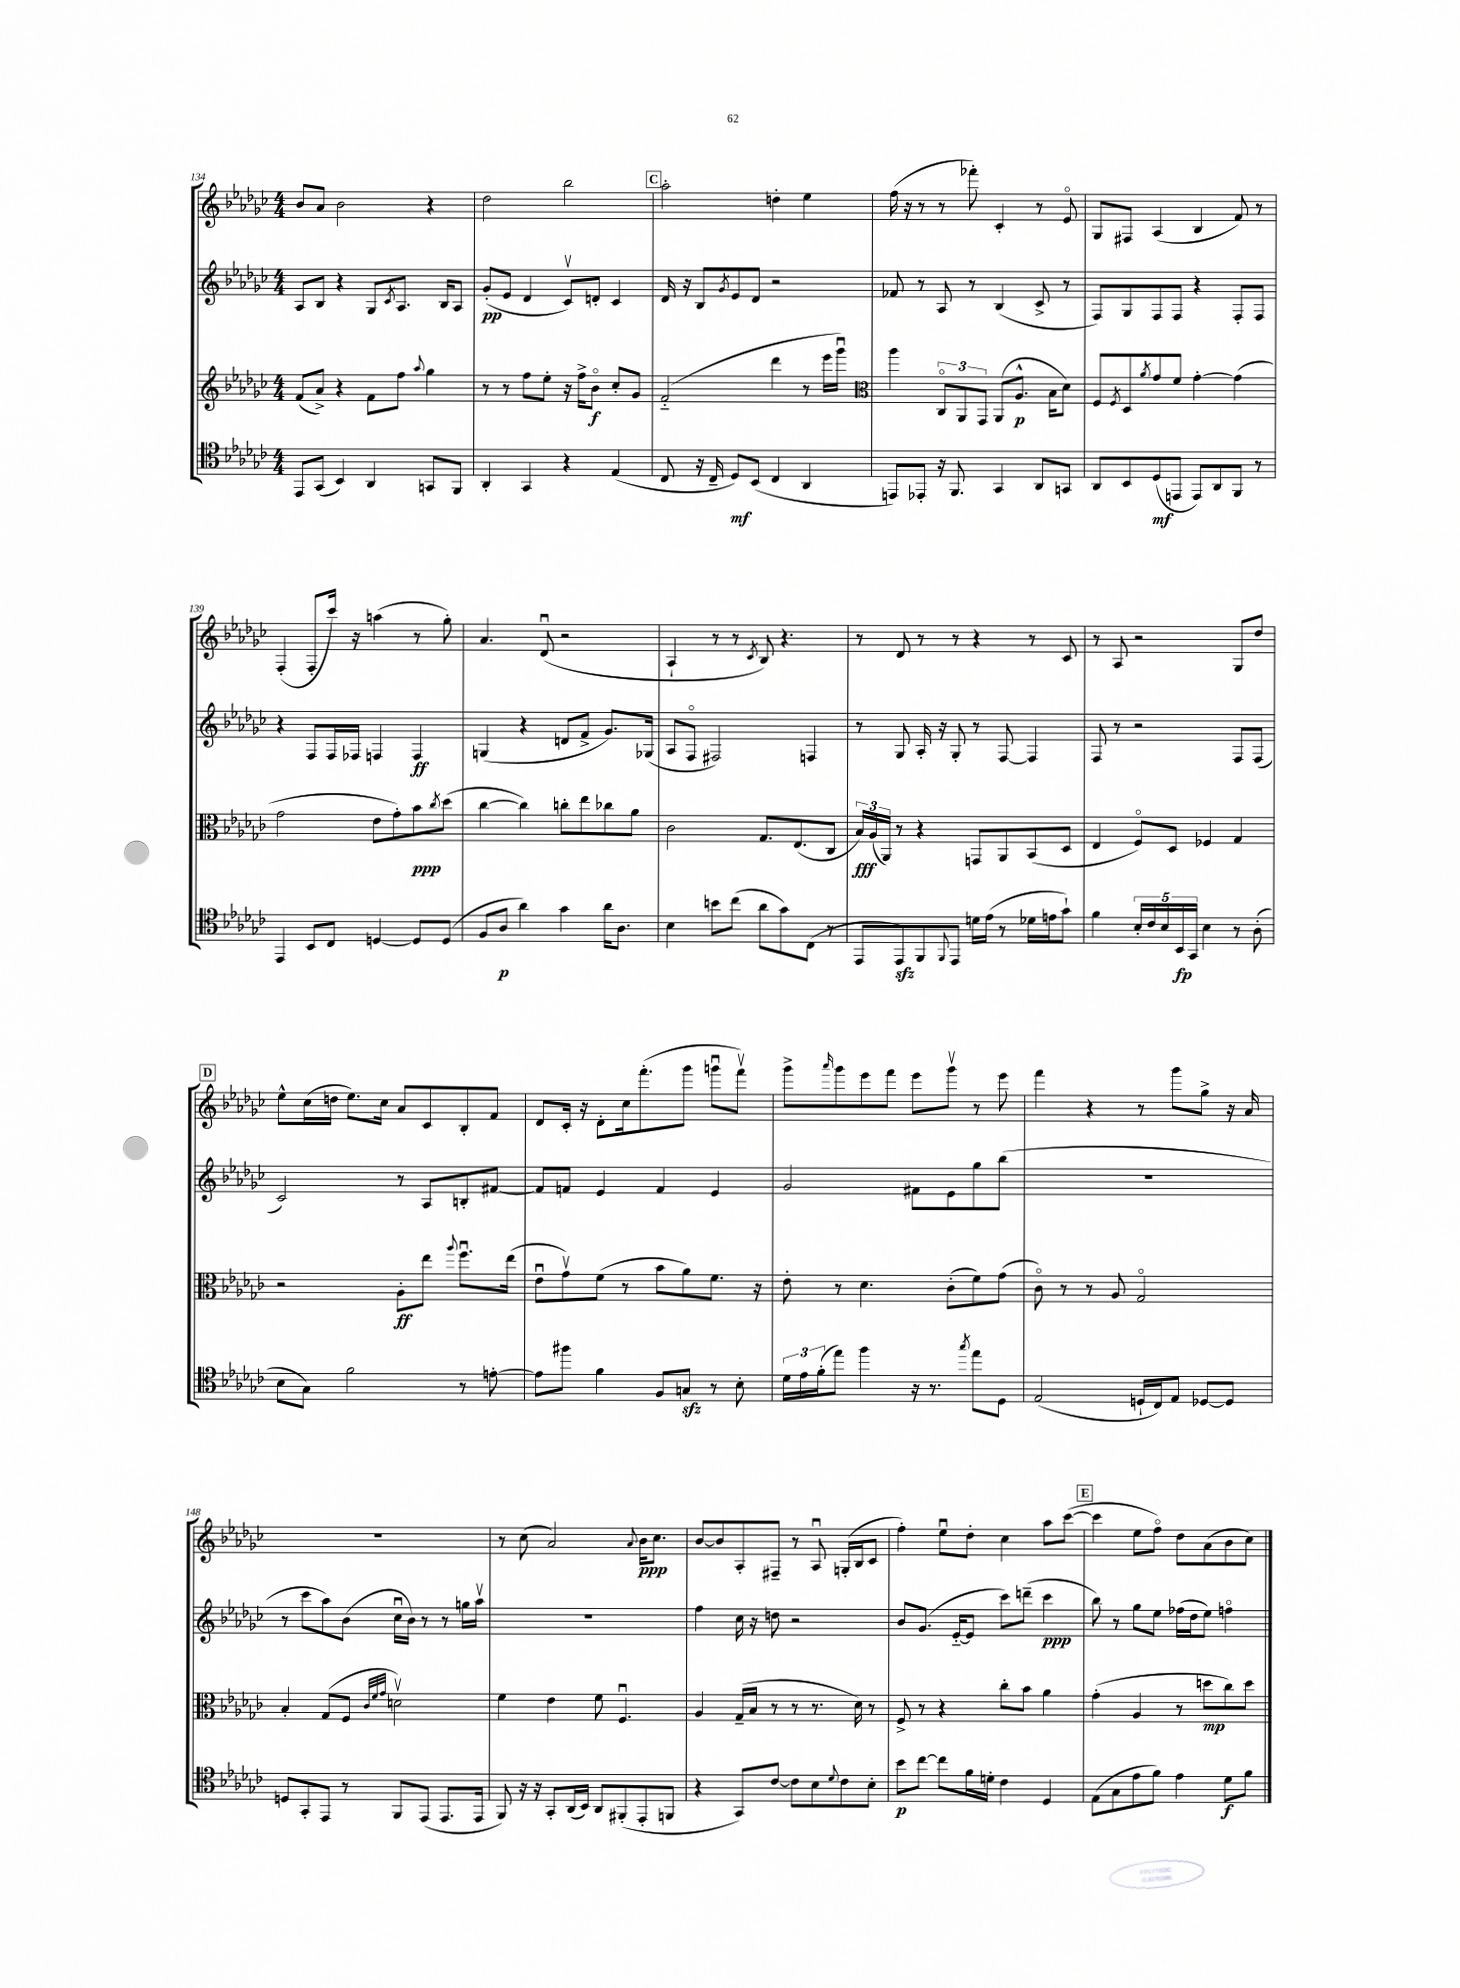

**kern	**dynam	**kern	**dynam	**kern	**dynam	**kern	**dynam
*part4	*part4	*part3	*part3	*part2	*part2	*part1	*part1
*staff4	*staff4	*staff3	*staff3	*staff2	*staff2	*staff1	*staff1
*clefC4	*	*clefG2	*	*clefG2	*	*clefG2	*
*k[b-e-a-d-g-c-]	*	*k[b-e-a-d-g-c-]	*	*k[b-e-a-d-g-c-]	*	*k[b-e-a-d-g-c-]	*
*M4/4	*	*M4/4	*	*M4/4	*	*M4/4	*
=134	=134	=134	=134	=134	=134	=134	=134
8EE-/L	.	(8f/L	.	8A-/L	.	8b-/L	.
(8GG-/J	.	8a-^/J)	.	8B-/J	.	8a-/J	.
4BB-/)	.	4r	.	4r	.	2b-\	.
4AA-/	.	8f\L	.	8G-/L	.	.	.
.	.	.	.	8qc-/	.	.	.
.	.	8ff\J	.	8.A-/J	.	.	.
.	.	8qqaa-/	.	.	.	.	.
8GGn/L	.	4gg-\	.	.	.	4r	.
.	.	.	.	16B-/KL	.	.	.
8FF/J	.	.	.	8A-/J	.	.	.
=135	=135	=135	=135	=135	=135	=135	=135
4AA-'/	.	8r	.	(8g-'/L	pp	2dd-\	.
.	.	8r	.	8e-/J	.	.	.
4GG-/	.	8ff\L	.	4d-/	.	.	.
.	.	8ee-'\J	.	.	.	.	.
4r	.	16r	.	8c-v/L)	.	2bb-\	.
.	.	16ff^\KL	.	.	.	.	.
.	.	8b-\J	f	8dn'/J	.	.	.
(4E-/	.	8cc-'/L	.	4c-/	.	.	.
.	.	8g-/J	.	.	.	.	.
!!LO:REH:place=s1:t=C
=136	=136	=136	=136	=136	=136	=136	=136
8C-/	.	(2f/	.	16d-/	.	2aa-'\	.
.	.	.	.	16r	.	.	.
16r	.	.	.	8B-/L	.	.	.
16C-~/	.	.	.	.	.	.	.
.	.	.	.	8qg-/	.	.	.
8D-/L)	mf	.	.	8e-/	.	.	.
(8BB-/J	.	.	.	8d-/J	.	.	.
4C-/	.	4ddd-\	.	2r	.	4ddn'\	.
4AA-/	.	8r	.	.	.	4ee-\	.
.	.	16eee-\LL	.	.	.	.	.
.	.	16ggg-u\JJ)	.	.	.	.	.
=137	=137	=137	=137	=137	=137	=137	=137
*	*	*clefC3	*	*	*	*	*
8EEn/L)	.	4aa-\	.	8f-X/	.	(16ff\	.
.	.	.	.	.	.	16r	.
8EE-X'/J	.	.	.	8r	.	8r	.
16r	.	12C-/L	.	8A-/	.	8r	.
8.FF/	.	.	.	.	.	.	.
.	.	12AA-/	.	.	.	.	.
.	.	.	.	8r	.	8fff-X'\)	.
.	.	12GG-/J	.	.	.	.	.
4GG-/	.	(8AA-/L	.	(4B-/	.	4c-'/	.
.	.	8.A-^^/J	p	.	.	.	.
8AA-/L	.	.	.	8c-^/	.	8r	.
.	.	16B-\KL	.	.	.	.	.
8GGn/J	.	8d-\J)	.	8r	.	8e-/	.
=138	=138	=138	=138	=138	=138	=138	=138
8AA-/L	.	8F/L	.	8F/L)	.	8G-/L	.
.	.	8qF/	.	.	.	.	.
8BB-/	.	8D-/	.	8G-/	.	8F#X/J	.
.	.	8qa-/	.	.	.	.	.
(8D-/	mf	8g-/	.	8F/	.	(4A-/	.
8EEn/J	.	8f/J	.	8F/J	.	.	.
8EE/L)	.	[4g-'\	.	4r	.	4B-/	.
8AA-/	.	.	.	.	.	.	.
8FF/J	.	(4g-\]	.	8F'/L	.	8f/)	.
8r	.	.	.	8F/J	.	8r	.
!!LO:LB:g=z
=139	=139	=139	=139	=139	=139	=139	=139
4EE-/	.	2g-\	.	4r	.	(4F'/	.
8BB-/L	.	.	.	8F/L	.	8F'/L	.
8C-/J	.	.	.	16F/L	.	16ccc-/Jk)	.
.	.	.	.	16F-X/JJ	.	16r	.
[4Dn/	.	8e-\L	.	4Fn/	.	(4aan\	.
.	.	8g-'\)	.	.	.	.	.
8D/L]	.	8b-\	ppp	4F/	ff	8r	.
.	.	8qcc-/	.	.	.	.	.
(8D/J	.	(8dd-\J	.	.	.	8gg-'\)	.
=140	=140	=140	=140	=140	=140	=140	=140
8F/L	.	[4cc-\	.	(4Gn/	.	4.a-/	.
8A-/J	p	.	.	.	.	.	.
4a-\)	.	4cc-\])	.	4r	.	.	.
.	.	.	.	.	.	(8d-u/	.
4g-\	.	8ccn'\L	.	8dn/L	.	2r	.
.	.	8ee-\	.	8f^/J	.	.	.
16a-\KL	.	8cc-X\	.	8.g-/L)	.	.	.
8.A-\J	.	.	.	.	.	.	.
.	.	8a-\J	.	.	.	.	.
.	.	.	.	(16G-X/Jk	.	.	.
=141	=141	=141	=141	=141	=141	=141	=141
4B-\	.	2c-\	.	8A-/L	.	4A-`/	.
.	.	.	.	8F/J	.	.	.
8bn\L	.	.	.	2F#X/)	.	8r	.
(8cc-\J	.	.	.	.	.	8r	.
.	.	.	.	.	.	8qc-/	.
8a-\L	.	8.G-/L	.	.	.	8B-/)	.
8g-\)	.	.	.	.	.	4.r	.
.	.	(8.E-/	.	.	.	.	.
(8C-\J	.	.	.	4Fn/	.	.	.
8r	.	8C-/J	.	.	.	.	.
=142	=142	=142	=142	=142	=142	=142	=142
8EE-/L	.	24B-/LL)	fff	8r	.	8r	.
.	.	(24A-/	.	.	.	.	.
.	.	24AA-/JJ)	.	.	.	.	.
8EE-zz/)	.	8r	.	8G-/	.	8d-/	.
8FF/	.	4r	.	16A-'/	.	8r	.
.	.	.	.	16r	.	.	.
8qqFF/	.	.	.	.	.	.	.
8EE-/J	.	.	.	8G-'/	.	8r	.
16dn\LL	.	8GGn/L	.	8r	.	4r	.
(16e-\JJ	.	.	.	.	.	.	.
8r	.	8AA-/	.	[8F/	.	.	.
16d-X\LL	.	(8BB-/	.	4F/]	.	8r	.
16en\J	.	.	.	.	.	.	.
8g-`\J)	.	8D-/J	.	.	.	8c-/	.
=143	=143	=143	=143	=143	=143	=143	=143
4f\	.	4E-/	.	8F/	.	8r	.
.	.	.	.	8r	.	8A-/	.
20B-'/LL	.	8F/L)	.	2r	.	2r	.
20c-/	.	.	.	.	.	.	.
20B-/	.	.	.	.	.	.	.
.	.	8D-/J	.	.	.	.	.
20BB-/	fp	.	.	.	.	.	.
20GG-/JJ	.	.	.	.	.	.	.
4B-\	.	4F-X/	.	.	.	.	.
8r	.	4G-/	.	8F/L	.	8G-/L	.
(8A-'\	.	.	.	(8F/J	.	8dd-/J	.
!!LO:LB:g=z
!!LO:REH:place=s1:t=D
=144	=144	=144	=144	=144	=144	=144	=144
8B-\L	.	2r	.	2c-/)	.	8ee-^^\L	.
8G-\J)	.	.	.	.	.	(16cc-\L	.
.	.	.	.	.	.	16ddn\JJ	.
2f\	.	.	.	.	.	8.ee-\L)	.
.	.	.	.	.	.	16cc-\Jk	.
.	.	8A-'\L	ff	8r	.	8a-/L	.
.	.	8ee-\J	.	8A-/L	.	8c-/	.
.	.	8qqaa-/	.	.	.	.	.
8r	.	8.ffu\L	.	8Bn'/	.	8B-'/	.
[8en'\	.	.	.	[8f#X/J	.	8f/J	.
.	.	(16ee-\Jk	.	.	.	.	.
=145	=145	=145	=145	=145	=145	=145	=145
8e\L]	.	8e-u\L	.	8f#/L]	.	8d-/L	.
8ff#X\J	.	8g-v\)	.	8fn/J	.	16c-'/Jk	.
.	.	.	.	.	.	16r	.
4f\	.	(8f\J	.	4e-/	.	8d-'\L	.
.	.	8r	.	.	.	16cc-\k	.
.	.	.	.	.	.	(8.fff'\	.
8F/L	.	8b-\L	.	4f/	.	.	.
8Gnzz/J	.	8a-\)	.	.	.	8ggg-\J	.
8r	.	8.f\J	.	4e-/	.	8gggnu\L	.
8B-'\	.	.	.	.	.	8fffv\J)	.
.	.	16r	.	.	.	.	.
=146	=146	=146	=146	=146	=146	=146	=146
24d-\LL	.	8e-'\	.	2g-/	.	8ggg-^\L	.
24e-\	.	.	.	.	.	.	.
(24f'\J	.	.	.	.	.	.	.
.	.	.	.	.	.	16qqaaa-/	.
8ee-\J)	.	8r	.	.	.	8ggg-\	.
4ff\	.	4.d-\	.	.	.	8eee-\	.
.	.	.	.	.	.	8fff\J	.
16r	.	.	.	8f#X\L	.	8eee-\L	.
8.r	.	.	.	.	.	.	.
.	.	(8c-'\L	.	8e-\	.	8ggg-v\J	.
8qgg-/	.	.	.	.	.	.	.
8ee-\L	.	8f\)	.	8gg-\	.	8r	.
8D-\J	.	(8g-\J	.	(8bb-\J	.	8eee-\	.
=147	=147	=147	=147	=147	=147	=147	=147
(2E-/	.	8c-\)	.	1r	.	4fff\	.
.	.	8r	.	.	.	.	.
.	.	8r	.	.	.	4r	.
.	.	8A-/	.	.	.	.	.
16Dn`/LL	.	2G-/	.	.	.	8r	.
16C-/J)	.	.	.	.	.	.	.
8E-/J	.	.	.	.	.	8ggg-\L	.
[8D-X/L	.	.	.	.	.	8gg-^\J	.
8D-/J]	.	.	.	.	.	16r	.
.	.	.	.	.	.	16a-/	.
!!LO:LB:g=z
=148	=148	=148	=148	=148	=148	=148	=148
8Dn/L	.	4B-'/	.	8r	.	1r	.
8GG-'/	.	.	.	8ccc-\L	.	.	.
8EE-/J	.	(8G-/L	.	8aa-\)	.	.	.
8r	.	8F/J	.	(8b-\J	.	.	.
.	.	32qqc-/LLL	.	.	.	.	.
.	.	32qqf/	.	.	.	.	.
.	.	32qqg-/JJJ	.	.	.	.	.
8FF/L	.	2dnv\)	.	16cc-u\LL	.	.	.
.	.	.	.	16b-\JJ)	.	.	.
(8EE-/J	.	.	.	8r	.	.	.
8.EE-/L	.	.	.	8r	.	.	.
.	.	.	.	16ggn\LL	.	.	.
16EE-/Jk	.	.	.	16aa-v\JJ	.	.	.
=149	=149	=149	=149	=149	=149	=149	=149
8FF/)	.	4f\	.	1r	.	8r	.
16r	.	.	.	.	.	(8cc-\	.
16r	.	.	.	.	.	.	.
8GG-'/L	.	4e-\	.	.	.	2a-/)	.
(16AA-/L	.	.	.	.	.	.	.
16BB-/JJ)	.	.	.	.	.	.	.
8AA-/L	.	8f\	.	.	.	.	.
(8FF#X'/	.	4.Fu/	.	.	.	.	.
.	.	.	.	.	.	8qqa-/	.
8EE-'/	.	.	.	.	.	16b-\KL	ppp
.	.	.	.	.	.	8.cc-\J	.
8FFn/J	.	.	.	.	.	.	.
=150	=150	=150	=150	=150	=150	=150	=150
4r	.	4A-/	.	4ff\	.	[8b-/L	.
.	.	.	.	.	.	8b-/]	.
8GG-/L)	.	(16G-~/LL	.	16cc-\	.	8A-'/	.
.	.	16B-/JJ	.	16r	.	.	.
[8c-/J	.	8r	.	8ddn\	.	8F#X~/J	.
8c-\L]	.	8r	.	2r	.	8r	.
8B-\	.	8.r	.	.	.	8A-u/	.
8qqd-/	.	.	.	.	.	.	.
8c-\	.	.	.	.	.	(16Gn'/LL	.
.	.	16d-\)	.	.	.	16B-/J	.
8B-'\J	.	8r	.	.	.	8c-/J	.
=151	=151	=151	=151	=151	=151	=151	=151
8b-\L	p	8F^/	.	8b-/L	.	4ff'\)	.
[8cc-\J	.	8r	.	(8.g-/J	.	.	.
8cc-\L]	.	4r	.	.	.	8ee-u\L	.
.	.	.	.	[16e-/KL	.	.	.
16f\L	.	.	.	8e-/J]	.	8dd-'\J	.
16dn'\JJ	.	.	.	.	.	.	.
4c-\	.	8cc-'\L	.	8ccc-\L)	.	4cc-\	.
.	.	8b-\J	.	(8dddn~\J	.	.	.
4D-/	.	4a-\	.	4ccc-\	ppp	8aa-\L	.
.	.	.	.	.	.	([8ccc-\J	.
!!LO:REH:place=s1:t=E
=152	=152	=152	=152	=152	=152	=152	=152
(8E-\L	.	(4g-'\	.	8bb-\)	.	4ccc-\]	.
8G-\	.	.	.	8r	.	.	.
8e-\	.	4A-/	.	8gg-\L	.	8ee-\L	.
8f\J)	.	.	.	8ee-\J	.	8ff\J)	.
4e-\	.	8r	.	(16ff-X\LL	.	8dd-\L	.
.	.	.	.	16dd-\J	.	.	.
.	.	8ddn\L	mp	8ee-\J)	.	(8a-\	.
8d-\L	f	8cc-\)	.	4ffn\	.	8b-\	.
8f\J	.	8dd\J	.	.	.	8cc-\J)	.
==	==	==	==	==	==	==	==
*-	*-	*-	*-	*-	*-	*-	*-
